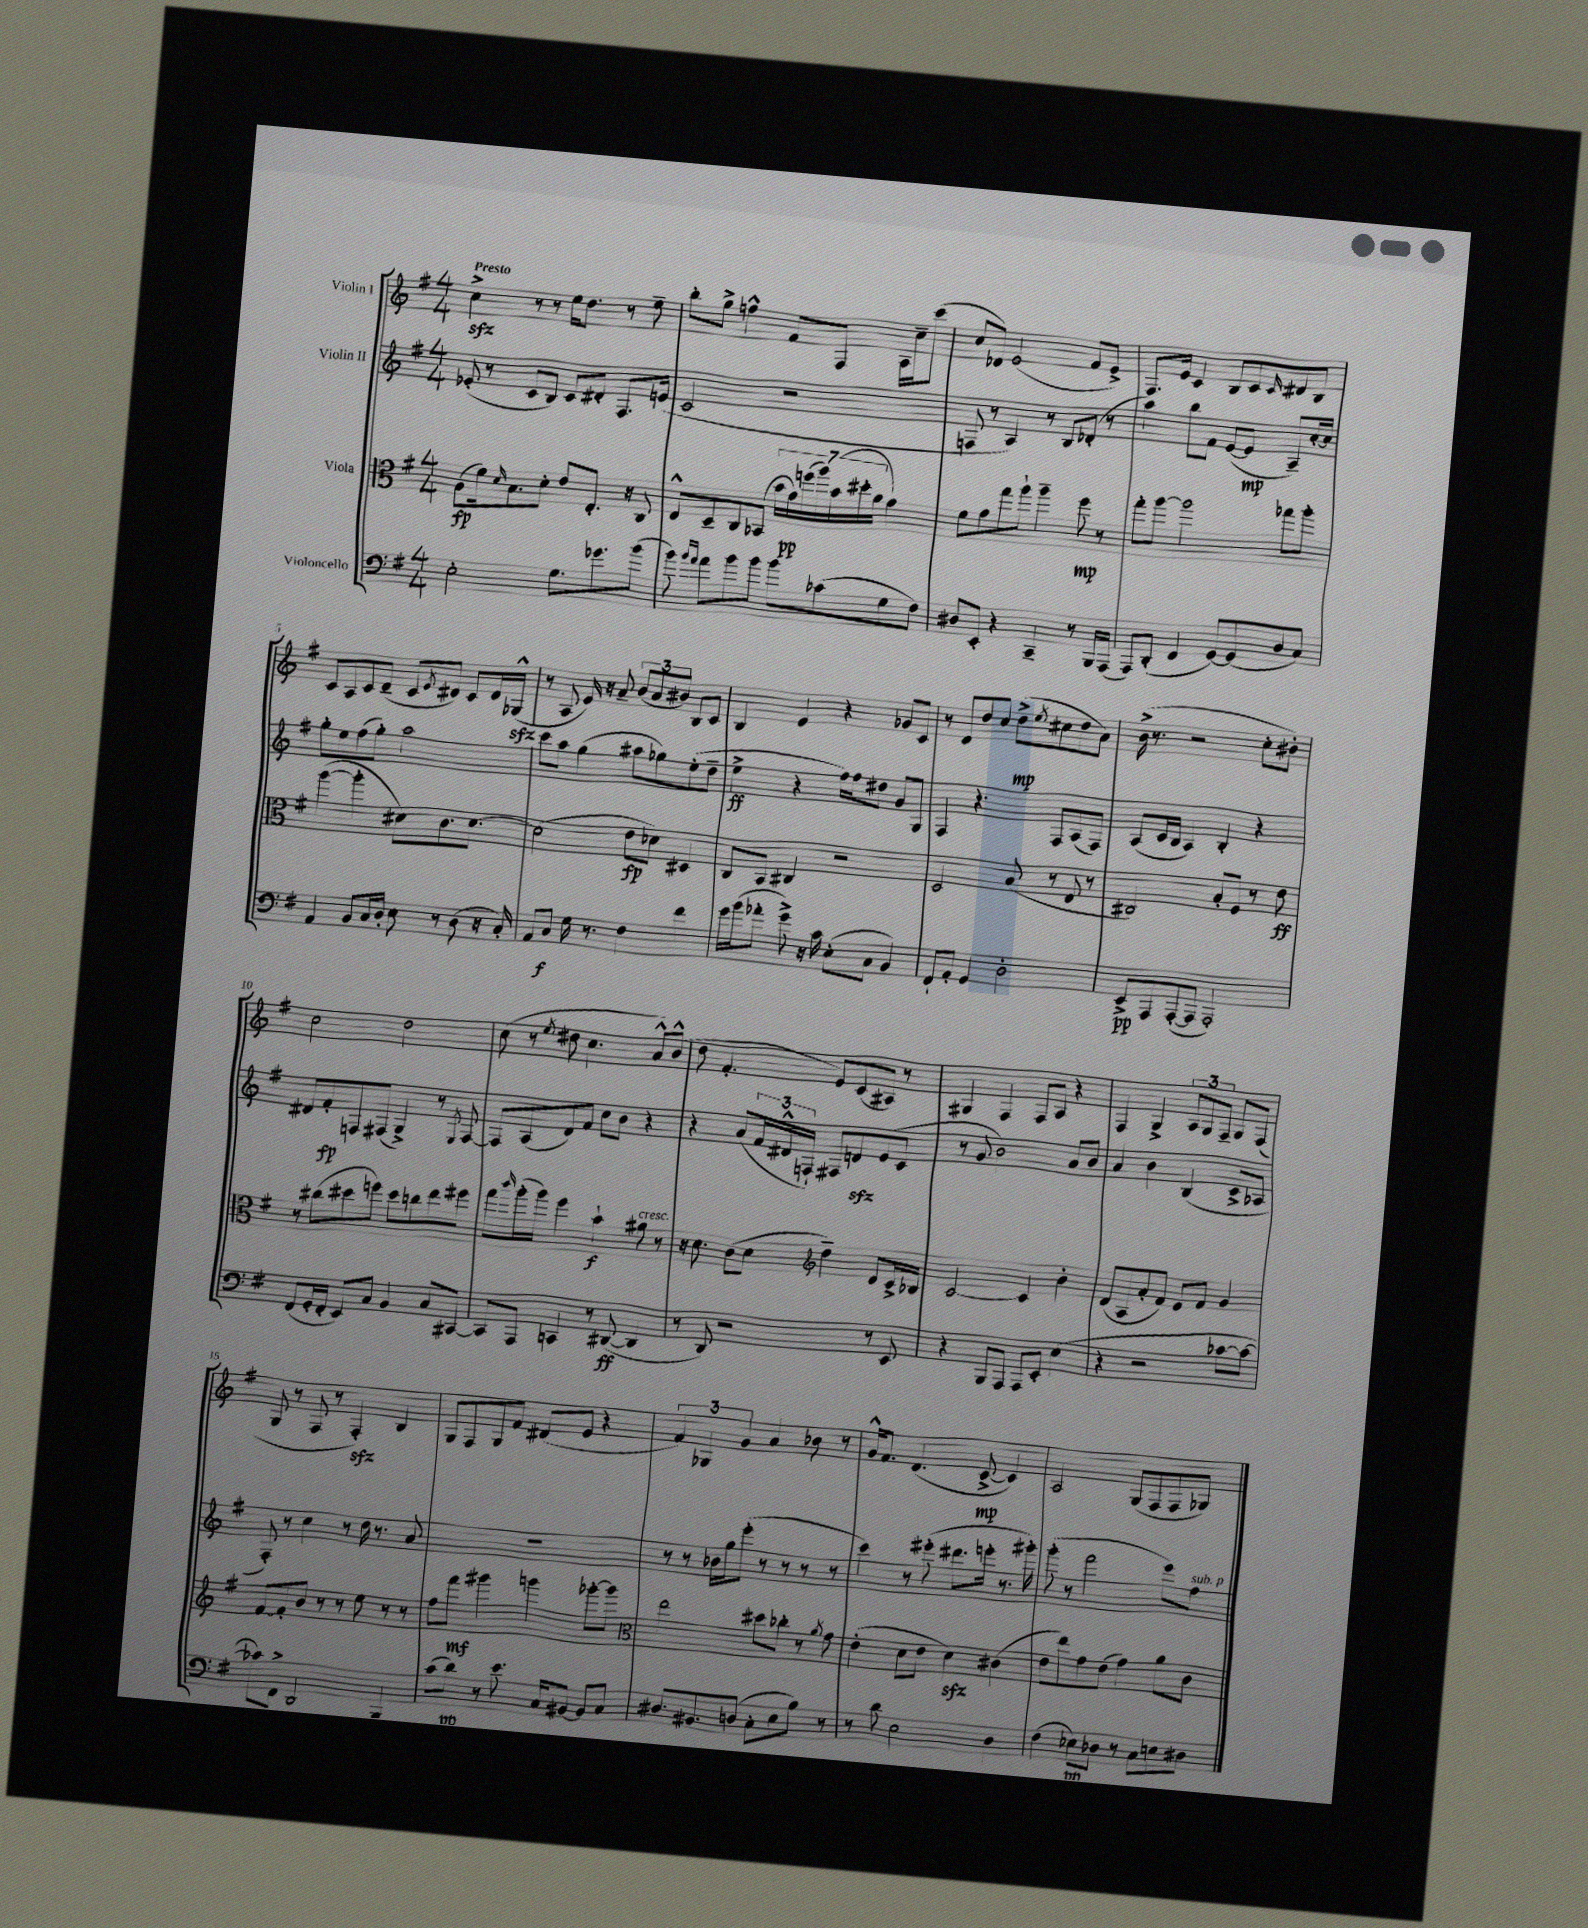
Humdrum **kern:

**kern	**dynam	**kern	**dynam	**kern	**dynam	**kern	**dynam
*part4	*part4	*part3	*part3	*part2	*part2	*part1	*part1
*staff4	*staff4	*staff3	*staff3	*staff2	*staff2	*staff1	*staff1
*I"Violoncello	*	*I"Viola	*	*I"Violin II	*	*I"Violin I	*
*clefF4	*	*clefC3	*	*clefG2	*	*clefG2	*
*k[f#]	*	*k[f#]	*	*k[f#]	*	*k[f#]	*
*M4/4	*	*M4/4	*	*M4/4	*	*M4/4	*
=1	=1	=1	=1	=1	=1	=1	=1
!	!	!	!	!	!	!LO:TX:a:B:t=Presto	!
2E'\	.	(8A\L	fp	(8e-X'/	.	4cczz^\	.
.	.	16f#\k)	.	8r	.	.	.
.	.	16qqd/	.	.	.	.	.
.	.	8.B\	.	.	.	.	.
.	.	.	.	8c/L	.	8r	.
.	.	8d'\J	.	8B/J)	.	8r	.
8.G\L	.	8e/L	.	8c/L	.	16ee\KL	.
.	.	.	.	.	.	8.dd\J	.
.	.	8.E'/J	.	8d#X'/J	.	.	.
8.g-X\	.	.	.	.	.	.	.
.	.	.	.	8.F#/L	.	8r	.
.	.	16r	.	.	.	.	.
(8b\J	.	8C/	.	.	.	8ee~\	.
.	.	.	.	(16en/Jk	.	.	.
=2	=2	=2	=2	=2	=2	=2	=2
8b\)	.	8E^^/L	.	2c/	.	8bb'\L	.
16qqb/LL	.	.	.	.	.	.	.
16qqa/JJ	.	.	.	.	.	.	.
8a\L	.	8D~/	.	.	.	8gg^\J	.
8b\	.	8C/	.	.	.	4ffn^^\	.
8b\J	.	(8BB-X/J	.	.	.	.	.
8b\L	.	28b\LL	.	2r	.	8f#/L	.
.	.	28g\)	pp	.	.	.	.
.	.	(28ffn\	.	.	.	.	.
.	.	28aa\)	.	.	.	.	.
(8c-X\	.	.	.	.	.	8F#/J	.
.	.	(28b\	.	.	.	.	.
.	.	28dd#X'\	.	.	.	.	.
.	.	28a\JJ	.	.	.	.	.
8G\	.	4g\)	.	.	.	16A\LL	.
.	.	.	.	.	.	16cc~\J	.
8F#\J)	.	.	.	.	.	(8ccc\J	.
=3	=3	=3	=3	=3	=3	=3	=3
8D#X/L	.	8f#\L	.	8Fn/	.	8cc/L	.
8EE'/J	.	8g\	.	8r	.	8d-X/J)	.
4r	.	8gg\	.	4A/)	.	(2e/	.
.	.	8aa`\J	.	.	.	.	.
4CC~/	.	4aa~\	.	8r	.	.	.
.	.	.	.	8B/L	.	.	.
8r	.	8ff#\	mp	(8d-X'/J	.	8f#/L	.
16BBB/LL	.	8r	.	8r	.	8e^/J)	.
(16AAA/JJ	.	.	.	.	.	.	.
=4	=4	=4	=4	=4	=4	=4	=4
8AAA/L)	.	8gg'\L	.	4aa\)	.	8.F#/L	.
(8DD'/J	.	[8aa\J	.	.	.	.	.
.	.	.	.	.	.	16e/Jk	.
4FF#/	.	2aa\]	.	8bb\L	.	4c/	.
.	.	.	.	8f#\J	.	.	.
[8GG/L)	.	.	.	([8e/L	.	8B/L	.
(8GG/]	.	.	.	8e/J]	mp	8c/	.
.	.	.	.	.	.	16qqc/	.
8D/	.	8gg-X\L	.	8A~/L)	.	8d#X/	.
8C/J)	.	8aa'\J	.	[16cc'/L	.	8B/J	.
.	.	.	.	16cc/JJ]	.	.	.
!!LO:LB:g=z
=5	=5	=5	=5	=5	=5	=5	=5
4AA/	.	([4aa\	.	8gg'\L	.	8c/L	.
.	.	.	.	8ee\	.	8A/	.
8BB/L	.	4aa'\]	.	(8ff#\	.	8c/	.
16C/L	.	.	.	8gg'\J)	.	(8d~/J	.
16D'/JJ	.	.	.	.	.	.	.
8E\	.	8d#X\L)	.	2aa\	.	8c/L	.
.	.	.	.	.	.	8qe/	.
8r	.	8.c\	.	.	.	8d#X/J)	.
(8D\	.	.	.	.	.	8c/L	.
.	.	[8.d#\J	.	.	.	.	.
16r	.	.	.	.	.	16d#/L	.
16C'/)	.	.	.	.	.	(16G-Xzz^^/JJ	.
=6	=6	=6	=6	=6	=6	=6	=6
8AA/L	.	(2d#\]	.	8ccc\L	.	8r	.
8C/J	f	.	.	8aa\J	.	8A/	.
16G\	.	.	.	(4gg\	.	16e/)	.
8.r	.	.	.	.	.	16r	.
.	.	.	.	.	.	8a~/	.
4F#\	.	8e\L	fp	8aa#X\L	.	(12b/L	.
.	.	.	.	.	.	12a/	.
.	.	8d-X\J)	.	8gg-X\)	.	.	.
.	.	.	.	.	.	12b#X/J)	.
4f#\	.	4D#X/	.	(8ee'\	.	8B/L	.
.	.	.	.	8dd~\J	.	8c/J	.
=7	=7	=7	=7	=7	=7	=7	=7
16g\LL	.	8C/L	.	4ee^\	ff	4B/	.
(16b\J	.	.	.	.	.	.	.
8a-X'\J	.	8BB/J	.	.	.	.	.
8g^\)	.	4C#X/	.	4r	.	4e/	.
16r	.	.	.	.	.	.	.
16c\	.	.	.	.	.	.	.
(8E'\L	.	2r	.	16ff#\LL)	.	4r	.
.	.	.	.	16ff#\J	.	.	.
8C\J	.	.	.	8dd#X\J	.	.	.
4BB/)	.	.	.	8g/L	.	8g-X/L	.
.	.	.	.	8G/J	.	8c/J	.
=8	=8	=8	=8	=8	=8	=8	=8
8FF#`/L	.	2D/	.	4F#/	.	8r	.
8AA'/J	.	.	.	.	.	8d/L	.
4GG/	.	.	.	4.r	.	8dd/	.
.	.	.	.	.	.	8cc/J	.
2D'\	.	(8B/	.	.	.	(8dd^\L	mp
.	.	.	.	.	.	8qee/	.
.	.	8r	.	8F#/L	.	8cc#X\	.
.	.	8E/	.	(8A/	.	8dd\	.
.	.	8r	.	8F#/J)	.	8a\J)	.
=9	=9	=9	=9	=9	=9	=9	=9
8EE^/L	pp	2C#X/)	.	(8A/L	.	(16b^\	.
.	.	.	.	.	.	8.r	.
8AAA/	.	.	.	16c/L	.	.	.
.	.	.	.	16B/JJ	.	.	.
([8AAA'/	.	.	.	4A/)	.	2r	.
8AAA/J]	.	.	.	.	.	.	.
2AAA'/)	.	8B'/L	.	4B'/	.	.	.
.	.	8F#/J	.	.	.	.	.
.	.	8r	.	4r	.	8cc'\L	.
.	.	8e\	ff	.	.	8b#X'\J)	.
!!LO:LB:g=z
=10	=10	=10	=10	=10	=10	=10	=10
(8FF#/L	.	8r	.	8d#X/L	.	2cc\	.
16GG'/L	.	(8cc#X\L	.	8f#'/	fp	.	.
16FF#'/JJ	.	.	.	.	.	.	.
8EE/L)	.	8dd#X\	.	8Fn/	.	.	.
8C/J	.	8ffn\J)	.	(8F#X/J	.	.	.
4BB/	.	8dd#\L	.	4G^/)	.	2dd\	.
.	.	8ccn\	.	.	.	.	.
8C/L	.	8ee\	.	8r	.	.	.
.	.	.	.	8qE/	.	.	.
[8CC#X/J	.	8ff#X\J	.	[8F#/	.	.	.
=11	=11	=11	=11	=11	=11	=11	=11
8CC#/L]	.	8gg\L	.	8F#/L]	.	(8cc\	.
.	.	16qqccc/	.	.	.	.	.
8AAA/J	.	(16aa'\L	.	(8A/	.	8r	.
.	.	16aa\JJ)	.	.	.	.	.
.	.	.	.	.	.	8qee/	.
4CCn/	.	4ff#\	.	8d/)	.	8dd#X\	.
.	.	.	.	8f#/J	.	4.cc\	.
8r	.	4b`\	f	8cc\L	.	.	.
([8DD#X/	ff	.	.	8b\J	.	.	.
!	!	!LO:TX:a:i:t=cresc.	!	!	!	!	!
4DD#/]	.	8a#X\	.	4r	.	8a^^/L)	.
.	.	8r	.	.	.	(8b^^/J	.
=12	=12	=12	=12	=12	=12	=12	=12
8r	.	16r	.	4r	.	8dd\	.
.	.	8.d\	.	.	.	.	.
8DD/)	.	.	.	.	.	4.f#'/	.
2r	.	(8c\L	.	(8a/L	.	.	.
.	.	8d\J	.	24f#/L	.	.	.
.	.	.	.	24d#X^^/	.	.	.
.	.	.	.	24Fn`/JJ)	.	.	.
*	*	*clefG2	*	*	*	*	*
.	.	4dd~\)	.	8F#X/L	.	8e/L)	.
.	.	.	.	8dnzz/	.	(8c/	.
8r	.	8d/L	.	(8e/	.	8A#X/J)	.
8EE/	.	16c^/L	.	8c/J	.	8r	.
.	.	16B-X/JJ	.	.	.	.	.
=13	=13	=13	=13	=13	=13	=13	=13
4r	.	[2c/	.	8r	.	4G#X/	.
.	.	.	.	8g/	.	.	.
8BBB/L	.	.	.	2b\)	.	4F#/	.
8AAA/J	.	.	.	.	.	.	.
8AAA/L	.	4c/]	.	.	.	8F#/L	.
8EE'/J	.	.	.	.	.	8A/J	.
(4E\	.	4b'\	.	8a/L	.	4r	.
.	.	.	.	8b/J	.	.	.
=14	=14	=14	=14	=14	=14	=14	=14
4r	.	(8d/L	.	4a/	.	4F#/	.
.	.	8A/	.	.	.	.	.
2r	.	8a'/	.	4b\	.	4G^/	.
.	.	8f#/J)	.	.	.	.	.
.	.	8e/L	.	(4B/	.	12A/L	.
.	.	.	.	.	.	12G/	.
.	.	8f#/J	.	.	.	.	.
.	.	.	.	.	.	12F#~/J	.
[8c-X\L	.	4g/	.	8c^/L	.	8G/L	.
8c-\J_	.	.	.	8A-X/J	.	(8F#/J	.
!!LO:LB:g=z
=15	=15	=15	=15	=15	=15	=15	=15
8c-X\L])	.	[8f#/L	.	8F#'/)	.	8G/	.
8FF#^\J	.	8f#'/]	.	8r	.	8r	.
2DD/	.	8b/J	.	4cc\	.	8F#/	.
.	.	8r	.	.	.	8r	.
.	.	8r	.	8r	.	4F#zz'/)	.
.	.	8ee\	.	16dd\	.	.	.
.	.	.	.	8.r	.	.	.
4BBB/	.	8r	.	.	.	4B/	.
.	.	8r	.	8a/	.	.	.
=16	=16	=16	=16	=16	=16	=16	=16
(8c\L	.	8ff#\L	.	1r	.	8G/L	.
8d\J)	pp	8fff#\J	mf	.	.	8F#/	.
8r	.	4ggg#X\	.	.	.	8G/	.
8.e\	.	.	.	.	.	8f#/J	.
.	.	4gggn\	.	.	.	(8d#X/L	.
16C/KL	.	.	.	.	.	.	.
[8BB#X/J	.	.	.	.	.	8e/J	.
8BB#/L]	.	[8ggg-X'\L	.	.	.	4r	.
8C/J	.	8ggg-\J]	.	.	.	.	.
=17	=17	=17	=17	=17	=17	=17	=17
*	*	*clefC3	*	*	*	*	*
8.D#X/L	.	2ee\	.	8r	.	6f#/)	.
.	.	.	.	8r	.	.	.
.	.	.	.	.	.	6G-X/	.
8.BB#X/	.	.	.	.	.	.	.
.	.	.	.	16b-X\LL	.	.	.
.	.	.	.	16gg\J	.	.	.
.	.	.	.	.	.	6g/	.
(8Dn/J	.	.	.	(8eee'\J	.	.	.
8C'\L	.	8dd#X\L	.	8r	.	4a/	.
8E\	.	8cc-X'\J	.	8r	.	.	.
8B\J)	.	8r	.	8r	.	8b-X\	.
.	.	8qa/	.	.	.	.	.
8r	.	8g\	.	8r	.	8r	.
=18	=18	=18	=18	=18	=18	=18	=18
8r	.	(4e'\	.	4ccc\)	.	16g^^/KL	.
.	.	.	.	.	.	8.f#/J	.
8d\	.	.	.	.	.	.	.
2E\	.	8d\L	.	8r	.	(4.d/	.
.	.	8e\J	.	(8eee#X'\	.	.	.
.	.	4dzz\)	.	8.ddd#X\L	.	.	.
.	.	.	.	.	.	[8c^/	mp
.	.	.	.	16eeen'\Jk	.	.	.
4D\	.	(4c#X\	.	8.r	.	4c/])	.
.	.	.	.	16ggg#X'\)	.	.	.
=19	=19	=19	=19	=19	=19	=19	=19
(4F#\	.	8e\L	.	(8ggg'\	.	2A/	.
.	.	8ee\)	.	8r	.	.	.
8E-X\L)	pp	8g\	.	2fff#\	.	.	.
8D-X\J	.	(8e\J	.	.	.	.	.
8r	.	4g\)	.	.	.	(8G/L	.
8C\L	.	.	.	.	.	8F#/	.
8En\	.	8a\L	.	8eee\L)	.	8F#/	.
!	!	!	!	!LO:TX:a:i:t=sub. p	!	!	!
8D#X\J	.	8c\J	.	8ff#\J	.	8G-X/J)	.
==	==	==	==	==	==	==	==
*-	*-	*-	*-	*-	*-	*-	*-
